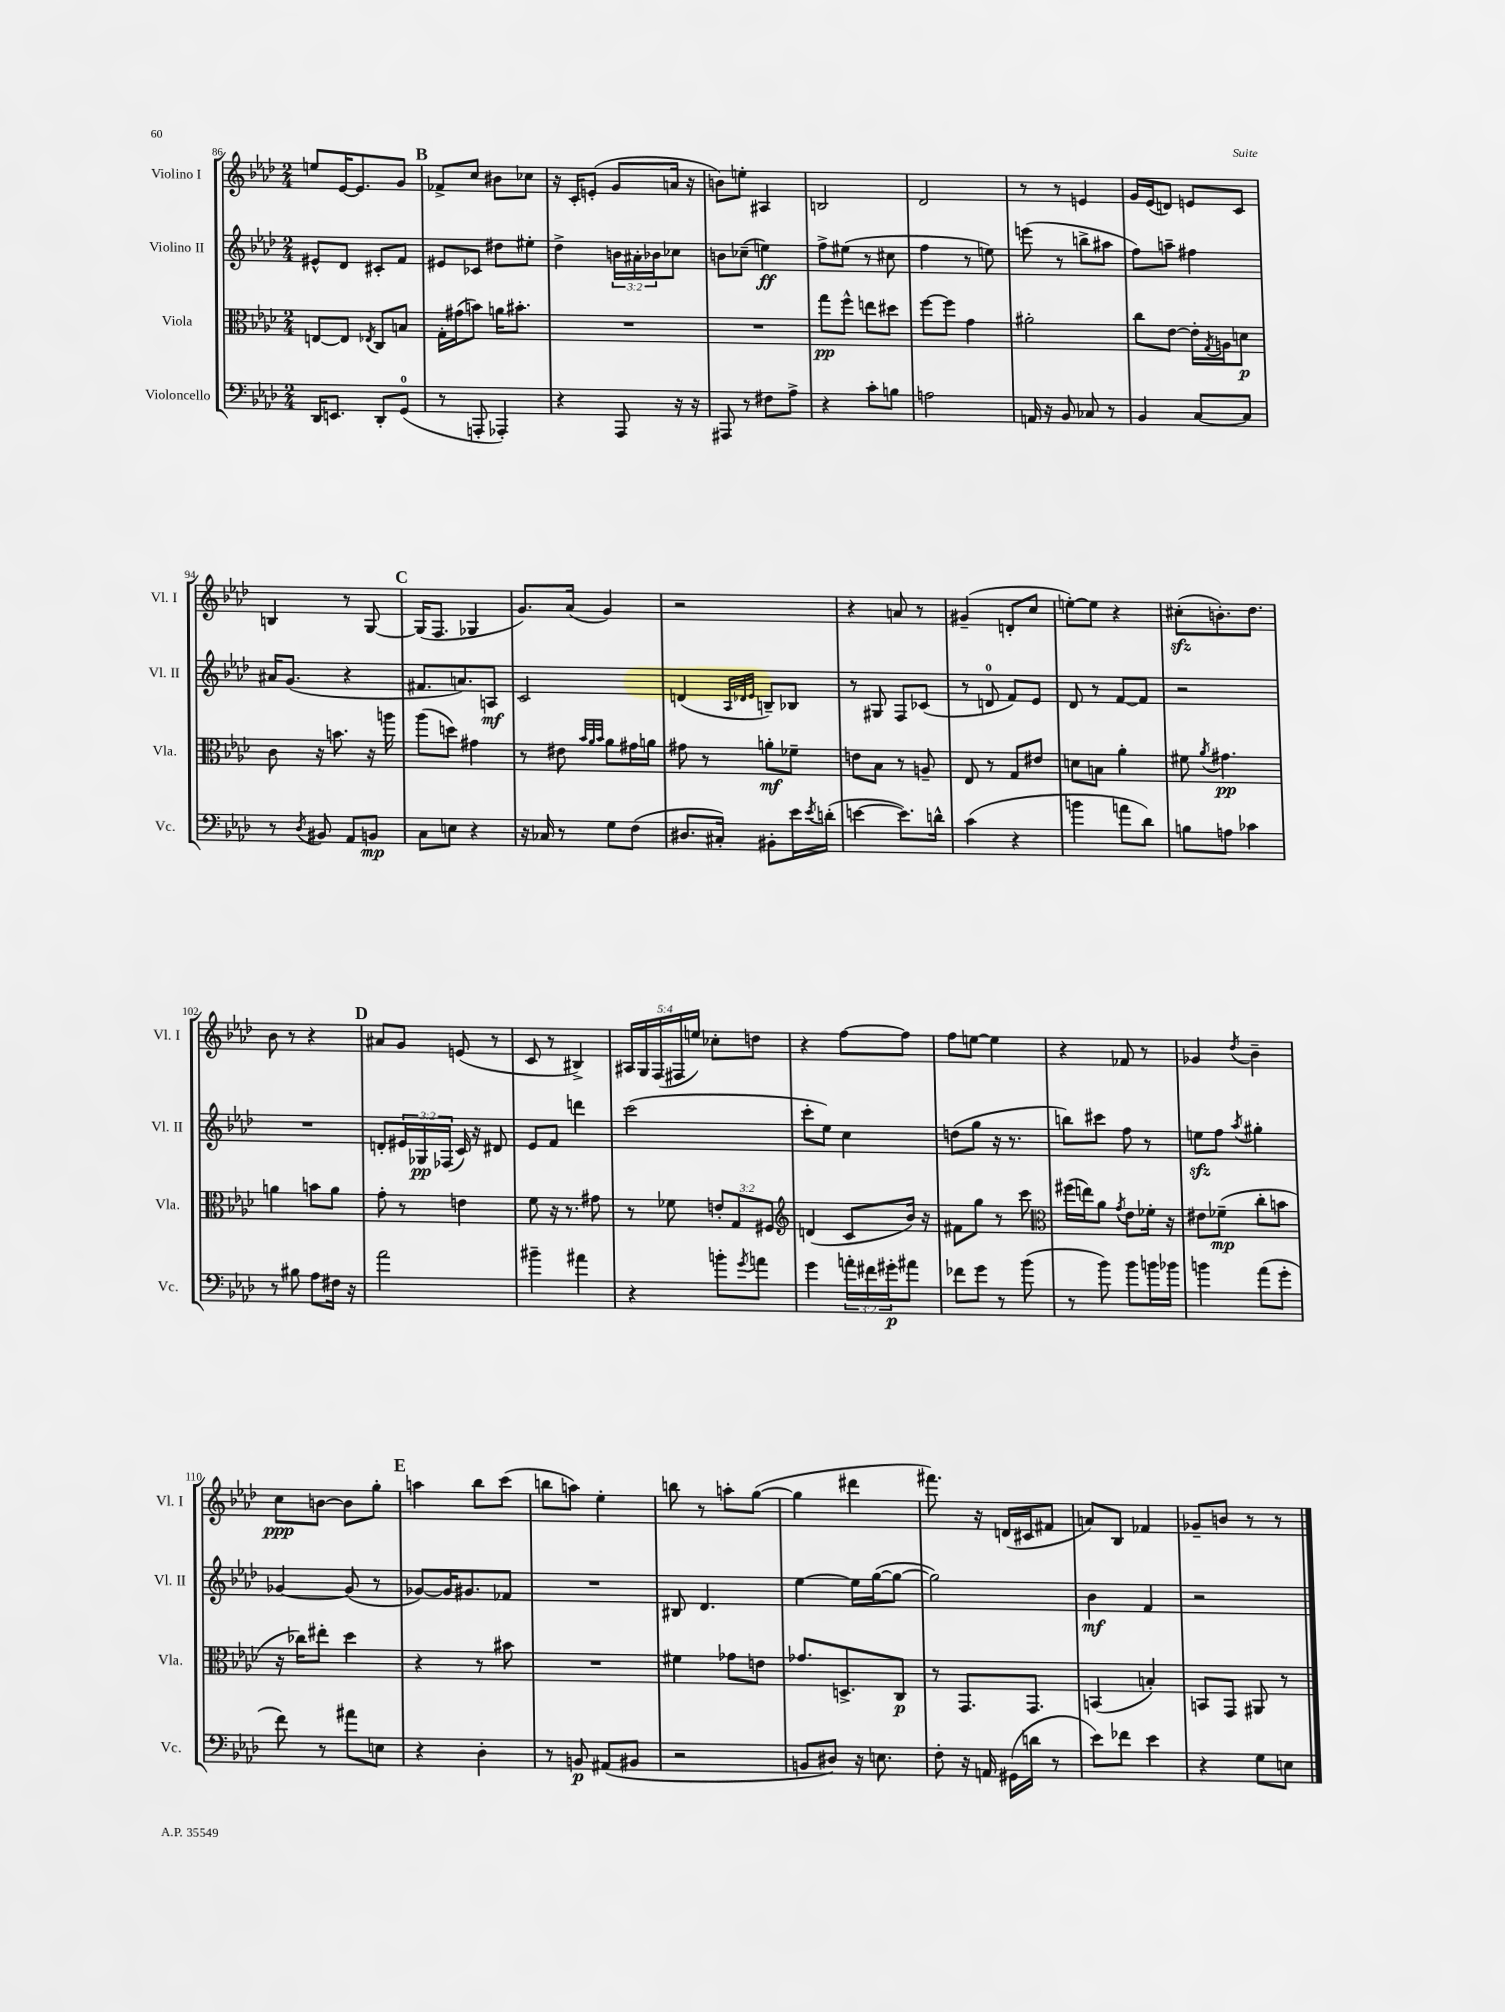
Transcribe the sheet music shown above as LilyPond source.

<<
\new StaffGroup <<
\new Staff = "s0" \with { instrumentName = "Violino I" shortInstrumentName = "Vl. I" } {
    \clef treble \key aes \major \numericTimeSignature \time 2/4 \override Staff.TupletNumber.text = #tuplet-number::calc-fraction-text
    e''8 ees'16~ ees'8. g'8 |
    \mark \markup { \bold "B" } fes'8-> c''8 bis'8 ces''8 |
    r16 c'16-. e'8-.( g'8 a'16 r16 |
    b'8) e''8-. ais4 |
    b2 |
    des'2 |
    r8 r8 e'4 |
    g'16 ees'16( d'8) e'8 c'8 |
    b4 r8 g8~ |
    \mark \markup { \bold "C" } g16( f8. ges4 |
    g'8.) aes'16( g'4) |
    r2 |
    r4 a'8 r8 |
    gis'4--( d'8-. c''8 |
    e''8~-.) e''8 r4 |
    cis''8-.\sfz( b'8.-.) des''8. |
    bes'8 r8 r4 |
    \mark \markup { \bold "D" } ais'8 g'8 e'8( r8 |
    c'8 r8 bis4->) |
    \tuplet 5/4 { ais16 g16 f16( fis16 e''16) } ces''8-. d''8 |
    r4 f''8~ f''8 |
    f''8 e''8~ e''4 |
    r4 fes'8 r8 |
    ges'4 \acciaccatura { des''8 } bes'4-- |
    c''8\ppp b'8~ b'8 g''8-. |
    \mark \markup { \bold "E" } a''4 bes''8 c'''8( |
    b''8 a''8) ees''4-. |
    b''8 r8 a''8-. g''8~( |
    g''4 dis'''4 |
    fis'''8.) r16 d'16( cis'16 fis'8 |
    a'8) bes8 fes'4 |
    ges'8-- b'8 r8 r8 \bar "|." |
}
\new Staff = "s1" \with { instrumentName = "Violino II" shortInstrumentName = "Vl. II" } {
    \clef treble \key aes \major \numericTimeSignature \time 2/4 \override Staff.TupletNumber.text = #tuplet-number::calc-fraction-text
    eis'8-^ des'8 cis'8-. f'8 |
    \mark \markup { \bold "B" } eis'8 ces'8 dis''8 eis''8-. |
    des''4-> \tuplet 3/2 { b'16 ais'16-. bes'16 } ces''8 |
    b'8 ces''8--( e''4\ff) |
    f''8-> eis''8( r8 cis''8 |
    f''4 r8 e''8) |
    e'''8( r8 b''8-> ais''8 |
    f''8) a''8-- fis''4 |
    ais'16 g'8.( r4 |
    \mark \markup { \bold "C" } fis'8. a'8.) a8\mf |
    c'2 |
    d'4( \grace { aes32 des'32 ees'32 } b8--) bes8 |
    r8 gis8 f8 ces'8( |
    r8 d'8-0 f'8) ees'8 |
    des'8 r8 f'8~ f'8 |
    r2 |
    R2 |
    \mark \markup { \bold "D" } d'8-. \tuplet 3/2 { eis'16 ges16\pp fes16( } c'16) r16 dis'8 |
    ees'8 f'8 d'''4 |
    c'''2( |
    c'''8-. ees''8) c''4 |
    d''8( g''8 r16 r8. |
    b''8) cis'''8 f''8 r8 |
    e''8\sfz f''8 \acciaccatura { aes''8 } gis''4-. |
    ges'4~ ges'8( r8 |
    \mark \markup { \bold "E" } ges'8~) ges'16 gis'8. fes'8 |
    R2 |
    bis8 des'4. |
    ees''4~ ees''16 g''16~( g''8~ |
    g''2) |
    bes'4\mf f'4 |
    r2 \bar "|." |
}
\new Staff = "s2" \with { instrumentName = "Viola" shortInstrumentName = "Vla." } {
    \clef alto \key aes \major \numericTimeSignature \time 2/4 \override Staff.TupletNumber.text = #tuplet-number::calc-fraction-text
    e8~ e8 \acciaccatura { ees8 } c8 b8 |
    \mark \markup { \bold "B" } g16-. gis'16( b'8) a'16 bis'8.-. |
    R2 |
    R2 |
    g''8\pp f''8-^ e''8 dis''8 |
    f''8~ f''8 g'4 |
    ais'2-. |
    c''8 ees'8~ ees'16-. \acciaccatura { g8 } a16 d'8\p |
    c'8 r16 b'8. r16 a''16 |
    \mark \markup { \bold "C" } aes''8( d''8) gis'4 |
    r8 eis'8 \grace { bes'32 aes'32 bes'32 } aes'8 gis'16 a'16 |
    gis'8 r8 a'8-.\mf fes'8-- |
    e'8 bes8 r8 a8-- |
    ees8 r8 g8 eis'8 |
    d'8 b8 aes'4-. |
    fis'8 \acciaccatura { aes'8 } gis'4.\pp |
    a'4 b'8 a'8 |
    \mark \markup { \bold "D" } g'8-. r8 e'4 |
    f'8 r16 r8. gis'8 |
    r8 fes'8 \tuplet 3/2 { e'8-. g8 fis8 } |
    \clef treble d'4( c'8 bes'16) r16 |
    fis'8 g''8 r8 c'''8 |
    \clef alto fis''16( e''16) aes'8 \acciaccatura { g'8 } ees'8 fes'16-. r16 |
    eis'8 fes'8--\mp( c''8-. b'8 |
    r16 ces''16) eis''8-. des''4 |
    \mark \markup { \bold "E" } r4 r8 bis'8 |
    R2 |
    fis'4 ges'8 e'8 |
    ges'8. d8.-> c8\p |
    r8 g,8. g,8. |
    b,4( b4-.) |
    b,8 g,8 ais,8 r8 \bar "|." |
}
\new Staff = "s3" \with { instrumentName = "Violoncello" shortInstrumentName = "Vc." } {
    \clef bass \key aes \major \numericTimeSignature \time 2/4 \override Staff.TupletNumber.text = #tuplet-number::calc-fraction-text
    des,16 e,8. des,8-. g,8-0( |
    \mark \markup { \bold "B" } r8 a,,8-. aes,,4-.) |
    r4 aes,,8 r16 r16 |
    ais,,8 r8 fis8 aes8-> |
    r4 c'8-. b8 |
    a2 |
    a,16 r16 bes,8 ces8 r8 |
    bes,4 c8~ c8 |
    r8 \acciaccatura { des8 } bis,8 aes,8 b,8\mp |
    \mark \markup { \bold "C" } c8 e8 r4 |
    r16 ces16 r8 g8 f8( |
    dis8. cis16-.) bis,8-. ees'16 \acciaccatura { ees'8 } d'16-.( |
    e'4~ e'8.) d'16-^ |
    c'4( r4 |
    b'4 a'8 des'8) |
    b8 a8 ces'4 |
    r8 bis8 aes8 fis16 r16 |
    \mark \markup { \bold "D" } aes'2 |
    bis'4-- ais'4 |
    r4 b'8-. \acciaccatura { g'8 } a'8 |
    g'4 \tuplet 3/2 { a'16-. fis'16 gis'16-.\p } ais'8 |
    fes'8 g'8 r8 bes'8( |
    r8 bes'8) bes'8 b'16 bes'16 |
    b'4 aes'8( g'8-. |
    f'8) r8 ais'8 e8 |
    \mark \markup { \bold "E" } r4 des4-. |
    r8 b,8\p ais,8( bis,8 |
    r2 |
    b,8 dis8) r16 e8. |
    f8-. r16 a,16 gis,16( d'16 r8 |
    ees'8) fes'8 ees'4 |
    r4 g8 e8 \bar "|." |
}
>>
>>
\layout { \context { \Score currentBarNumber = #86 } }
